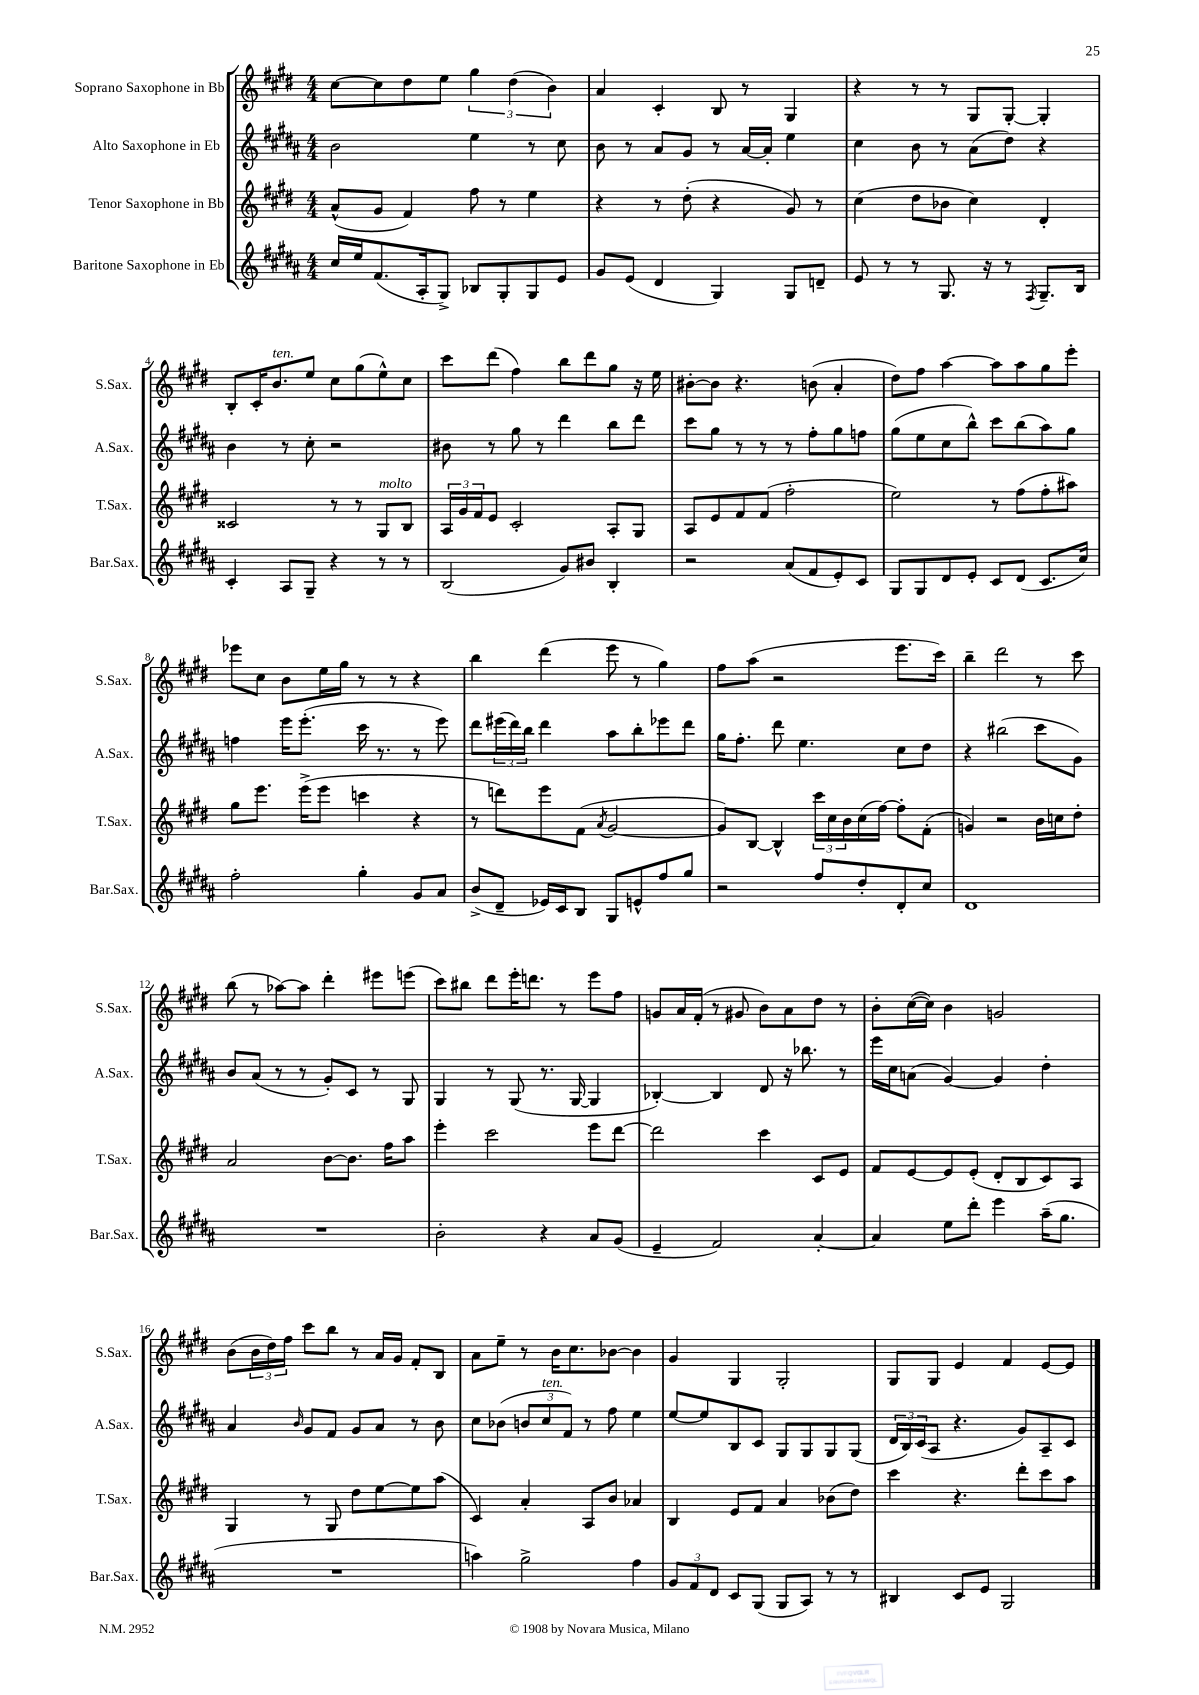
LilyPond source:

<<
\new StaffGroup <<
\new Staff = "s0" \with { instrumentName = "Soprano Saxophone in Bb" shortInstrumentName = "S.Sax." } {
    \clef treble \key e \major \numericTimeSignature \time 4/4
    cis''8~ cis''8 dis''8 e''8 \tuplet 3/2 { gis''4 dis''4( b'4) } |
    a'4 cis'4-. b8 r8 gis4 |
    r4 r8 r8 gis8 gis8~-. gis4-. |
    b8-. cis'16-. b'8.^\markup { \italic "ten." } e''8 cis''8 gis''8( e''8-^) cis''8 |
    cis'''8 dis'''8( fis''4) b''8 dis'''8 gis''8 r16 e''16 |
    bis'8~-. bis'8 r4. b'8( a'4-. |
    dis''8) fis''8 a''4~ a''8 a''8 gis''8 e'''8-. |
    ees'''8 cis''8 b'8 e''16 gis''16 r8 r8 r4 |
    b''4 dis'''4( e'''8 r8 gis''4) |
    fis''8 a''8( r2 e'''8. cis'''16) |
    b''4-- dis'''2 r8 cis'''8 |
    b''8( r8 aes''8~) aes''8 dis'''4-. eis'''8 e'''8( |
    cis'''8) bis''8 dis'''8 e'''16-. d'''8. r8 e'''8 fis''8 |
    g'8 a'16 fis'16-.( r8 gis'8 b'8) a'8 dis''8 r8 |
    b'8-. cis''16~( cis''16) b'4 g'2 |
    b'8( \tuplet 3/2 { b'16 dis''16) fis''16 } cis'''8 b''8 r8 a'16 gis'16 fis'8-. b8 |
    a'8 e''8-- r8 b'16 cis''8. bes'8~ bes'4 |
    gis'4 gis4 gis2-. |
    gis8 gis8 e'4 fis'4 e'8~ e'8 \bar "|." |
}
\new Staff = "s1" \with { instrumentName = "Alto Saxophone in Eb" shortInstrumentName = "A.Sax." } {
    \clef treble \key b \major \numericTimeSignature \time 4/4
    b'2 e''4 r8 cis''8 |
    b'8 r8 ais'8 gis'8 r8 ais'16~ ais'16-. e''4 |
    cis''4 b'8 r8 ais'8( dis''8) r4 |
    b'4 r8 cis''8-. r2 |
    bis'8 r8 gis''8 r8 dis'''4 b''8 dis'''8 |
    cis'''8 gis''8 r8 r8 r8 fis''8-. gis''8 f''8 |
    gis''8( e''8 cis''8 b''8-^) cis'''8 b''8( ais''8) gis''8 |
    f''4 e'''16 e'''8.-.( cis'''16 r8. r8 e'''8) |
    dis'''8 \tuplet 3/2 { eis'''16( dis'''16) b''16 } dis'''4 ais''8 b''8-. ees'''8 dis'''8 |
    gis''16 fis''8.-. dis'''8 e''4. cis''8 dis''8 |
    r4 bis''2( cis'''8 gis'8) |
    b'8 ais'8( r8 r8 gis'8-.) cis'8 r8 gis8 |
    gis4 r8 gis8( r8. gis16~ gis4 |
    bes4~-.) bes4 dis'8 r16 bes''8. r8 |
    e'''16 cis''16 a'8( gis'4~) gis'4 dis''4-. |
    ais'4 \grace { b'16 } gis'8 fis'8 gis'8 ais'8 r8 b'8 |
    cis''8 bes'8( \tuplet 3/2 { b'8 cis''8^\markup { \italic "ten." } fis'8) } r8 fis''8 e''4 |
    e''8~ e''8 b8 cis'8 gis8 gis8 gis8 gis8( |
    \tuplet 3/2 { dis'16 b16) cis'16( } ais8 r4. gis'8) ais8-- cis'8 \bar "|." |
}
\new Staff = "s2" \with { instrumentName = "Tenor Saxophone in Bb" shortInstrumentName = "T.Sax." } {
    \clef treble \key e \major \numericTimeSignature \time 4/4
    a'8-^( gis'8 fis'4) fis''8 r8 e''4 |
    r4 r8 dis''8-.( r4 gis'8) r8 |
    cis''4( dis''8 bes'8 cis''4) dis'4-. |
    cisis'2 r8 r8 gis8^\markup { \italic "molto" } b8 |
    \tuplet 3/2 { a16 gis'16 fis'16 } e'8 cis'2-. a8-. gis8 |
    a8 e'8 fis'8 fis'8( fis''2-. |
    e''2) r8 fis''8( fis''8-. ais''8) |
    gis''8 e'''8. e'''16->( e'''8 c'''4 r4 |
    r8 d'''8) e'''8 fis'8( \acciaccatura { a'8 } gis'2~ |
    gis'8) b8~ b4-^ \tuplet 3/2 { cis'''16 cis''16 b'16 } cis''16( fis''16~) fis''8-. fis'8-.( |
    g'4) r2 b'16 c''16 dis''8-. |
    a'2 b'8~ b'8. fis''16 a''8 |
    e'''4-. cis'''2 e'''8 dis'''8~ |
    dis'''2 cis'''4 cis'8 e'8 |
    fis'8 e'8~ e'8 e'8-.( dis'8-. b8 cis'8) a8 |
    gis4 r8 gis8 dis''8 e''8~ e''8 a''8( |
    cis'4) a'4-. a8 b'8 aes'4 |
    b4 e'8 fis'8 a'4 bes'8( dis''8) |
    cis'''4 r4. dis'''8-. cis'''8 a''8 \bar "|." |
}
\new Staff = "s3" \with { instrumentName = "Baritone Saxophone in Eb" shortInstrumentName = "Bar.Sax." } {
    \clef treble \key b \major \numericTimeSignature \time 4/4
    cis''16 e''16 fis'8.( ais16-. gis8->) bes8 gis8-. gis8 e'8 |
    gis'8 e'8( dis'4 gis4) gis8 d'8-- |
    e'8 r8 r8 gis8. r16 r8 \acciaccatura { fis8 } gis8.-- b16 |
    cis'4-. ais8 gis8-- r4 r8 r8 |
    b2( gis'8) bis'8 b4-. |
    r2 ais'8( fis'8 e'8-.) cis'8 |
    gis8 gis8 dis'8 e'8-. cis'8 dis'8( cis'8. cis''16) |
    fis''2-. gis''4-. gis'8 ais'8 |
    b'8->( dis'8-- ees'16) cis'16 b8 gis8 e'8-^ fis''8 gis''8 |
    r2 fis''8 dis''8-. dis'8-. cis''8 |
    dis'1 |
    R1 |
    b'2-. r4 ais'8 gis'8( |
    e'4-- fis'2) ais'4~-. |
    ais'4 e''8 dis'''8-. e'''4 ais''16--( gis''8. |
    R1 |
    a''4) gis''2-> fis''4 |
    \tuplet 3/2 { gis'8 fis'8 dis'8 } cis'8 gis8( gis8 ais8) r8 r8 |
    bis4 cis'8 e'8 gis2 \bar "|." |
}
>>
>>
